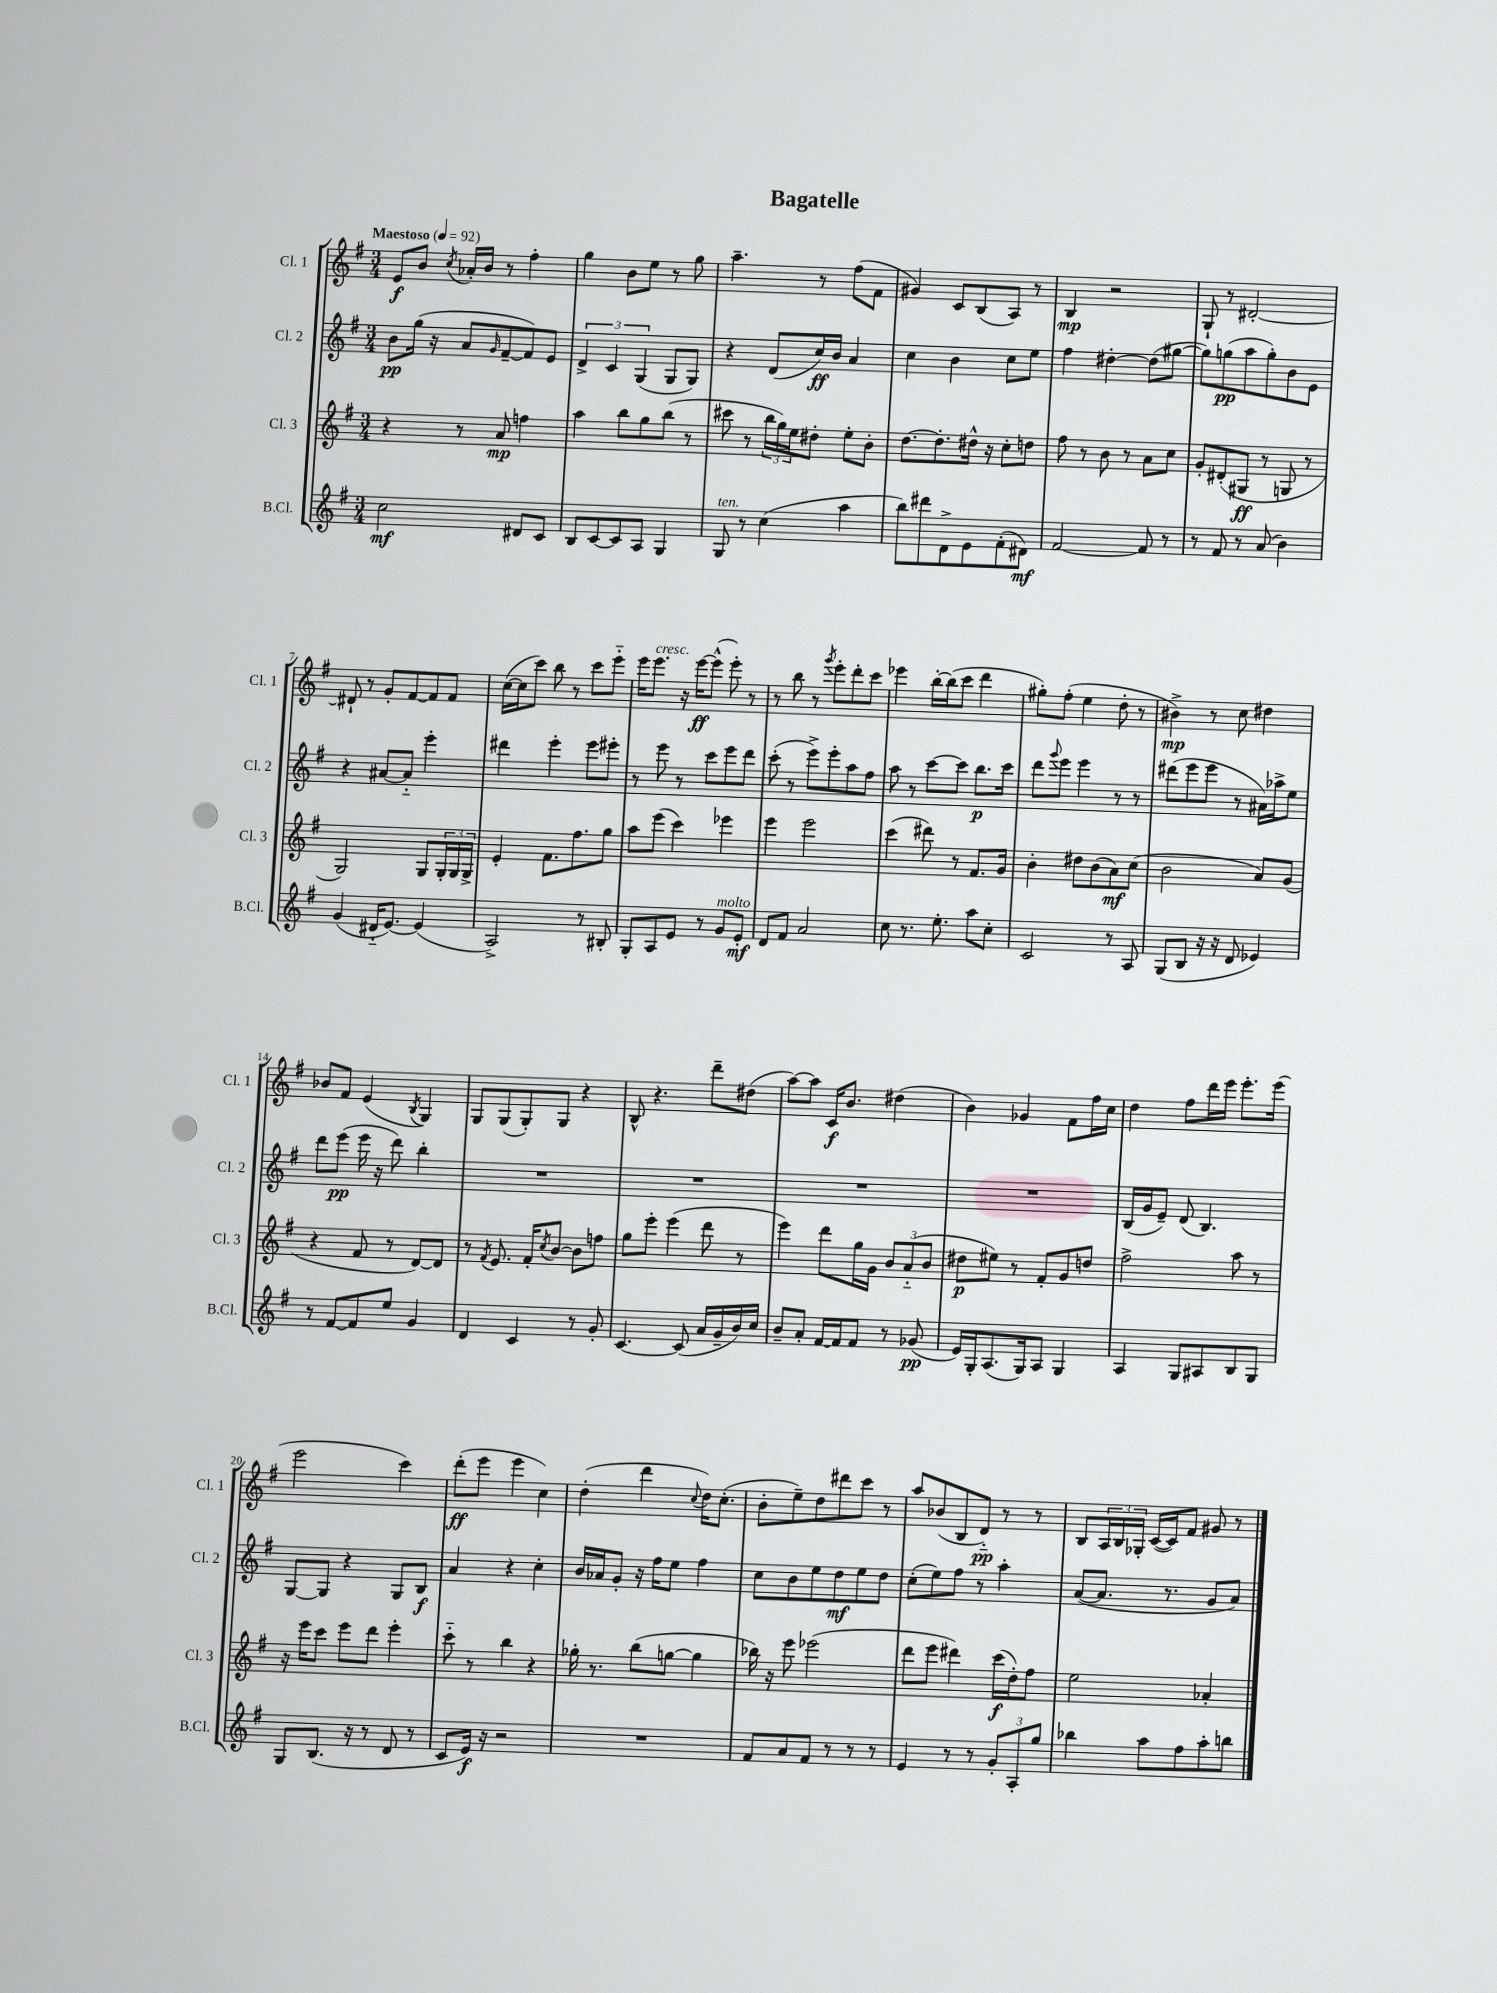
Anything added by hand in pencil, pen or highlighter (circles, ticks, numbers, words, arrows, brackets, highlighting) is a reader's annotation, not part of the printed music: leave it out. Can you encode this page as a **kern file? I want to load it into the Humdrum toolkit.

**kern	**kern	**kern	**kern
*staff4	*staff3	*staff2	*staff1
*clefG2	*clefG2	*clefG2	*clefG2
*k[f#]	*k[f#]	*k[f#]	*k[f#]
*M3/4	*M3/4	*M3/4	*M3/4
*MM92	*MM92	*MM92	*MM92
2cc\	4r	8b\L	8e/L
.	.	(16gg\Jk	8b/J
.	.	16r	.
.	.	.	8qcc/
.	8r	8a/L	16a-'/LL
.	.	.	16b/JJ
.	.	16qqg/	.
.	8a/	[8f#~/	8r
8d#/L	4ff\	8f#/])	4ff#'\
8c/J	.	8e/J	.
=	=	=	=
8B/L	4aa\	6d^/	4gg\
[8c/	.	.	.
.	.	6c/	.
8c/]	8bb\L	.	8b\L
.	.	(6G/	.
8A/J	8gg\	.	8ee\J
4G/	(8bb\J	8G/L	8r
.	8r	8G/J)	8gg\
=	=	=	=
8G/	8ccc#\	4r	4.aa~\
8r	8r	.	.
(4cc\	24bb\LL	(8d/L	.
.	24gg\)	.	.
.	24ee\J	.	.
.	8dd#'\J	16cc/L)	8r
.	.	16b/JJ	.
4aa\	8ee'\L	4a/	(8ff#\L
.	8b'\J	.	8f#\J
=	=	=	=
8bb\L)	[8.dd\L	4cc\	4g#/)
8ddd#\	.	.	.
.	8.dd'\]	.	.
8d^\	.	4b\	8c/L
8e\	16dd#^^\Jk	.	(8B/
.	16r	.	.
(8f#'\	8cc'\L	8cc\L	8A/J)
8d#\J)	8dd\J	8ee\J	8r
=	=	=	=
[2f#/	8ff#\	4ff#\	4B/
.	8r	.	.
.	8b\	[4dd#'\	2r
.	8r	.	.
8f#/]	8a\L	(8dd#\]L	.
8r	8cc\J	[8gg#\J	.
=	=	=	=
8r	8g'/L	8gg#\]L)	8G`/
8f#/	(8d#'/	(8gg\	8r
8r	8G#/J	8aa\	[2d#'/
(8a/	8r	8gg'\)	.
4b\)	8G/	8b\	.
.	8r	8e\J	.
=	=	=	=
(4g/	2G/)	4r	8d#`/]
.	.	.	8r
16d#'~/LK	.	[8a#/L	8g'/L
[8.e/J)	.	.	.
.	.	8a#'~/]J	[8f#/
(4e/]	8G/L	4eee'\	8f#/]
.	24G'/L	.	8f#/J
.	24G/	.	.
.	24G^/JJ	.	.
=	=	=	=
2A^/)	4e'/	4ddd#\	([16cc\LL
.	.	.	16cc\]J
.	.	.	8ccc\J)
.	8.f#\L	4eee'\	8bb\
.	.	.	8r
.	8.ff#\	.	.
8r	.	8eee\L	8ccc\L
8B#'/	8gg\J	8eee#'\J	8eee'~\J
=	=	=	=
8G'/L	8aa\L	8r	16eee\LK
.	.	.	8.eee\J
8A/	(8eee\J	8eee\	.
8e/J	4ccc\)	8r	16r
.	.	.	[16eee\LK
8r	.	8ccc\L	(8eee^^\]J
8g/L	4eee-\	8eee\	8eee'\)
8e'/J	.	8ddd\J	8r
=	=	=	=
8d/L	4eee\	(8ccc'\	8r
8f#/J	.	8r	8bb\
2a/	2eee\	8eee^\L)	8r
.	.	.	8qggg/
.	.	8eee'\	8eee'\L
.	.	8aa\	8ddd'\
.	.	8ff#\J	8ccc\J
=	=	=	=
8cc\	(4ccc\	8aa\	4eee-\
8.r	.	8r	.
.	8ddd#\)	[8ccc\L	[16bb'\LL
8.ee'\	.	.	(16bb\]J
.	8r	8ccc\]J	8ccc\J
8aa\L	8.f#/L	8.bb\L	4ddd\
8cc'\J	.	.	.
.	16g/Jk	16ccc\Jk	.
=	=	=	=
2c/	4b'\	8ddd\L	8gg#'\L)
.	.	8qqggg/	.
.	.	8eee\J	(8ff#'\J
.	8dd#\L	4eee\	4ee\
.	(8b\	.	.
8r	8a\)	8r	8dd'\
8A/	(8cc\J	8r	8r
=	=	=	=
(8G/L	2b\	(8ddd#\L	4b#^\)
8B/J	.	8eee\	.
16r	.	8eee\J	8r
16r	.	.	.
8d/	.	8r	8cc\
4e-/)	8a/L)	16a#\LL)	4dd#\
.	.	16aa-^\J	.
.	(8g/J	8ee\J	.
=	=	=	=
8r	4r	8ddd\L	8b-/L
[8f#/L	.	(8eee\J	8f#/J
8f#/]	8f#/	16eee\	(4e/
.	.	16r	.
8ee/J	8r	8ddd\)	.
.	.	.	8qB/
4g/	[8d/L)	4bb'\	4G/)
.	8d/]J	.	.
=	=	=	=
4d/	8r	2.r	8G/L
.	8qf#/	.	.
.	8.e/	.	(8G/
4c/	.	.	8G'/)
.	16f#'/LK	.	.
.	8qcc/	.	.
.	[8b/J	.	8G/J
8r	8b\]L	.	4r
8g'/	8ff\J	.	.
=	=	=	=
[4.c/	8gg\L	2.r	8B^^/
.	8eee'\J	.	4.r
.	(4eee\	.	.
(8c/]	.	.	.
16a/LL	8ddd\	.	8ddd~\L
16g~/	.	.	.
16b/)	8r	.	(8dd#\J
16cc/JJ	.	.	.
=	=	=	=
8b~/L	4eee\)	2.r	[8aa\L)
8a'/J	.	.	8aa\]J
[16f#/LL	8ddd\L	.	16c/LK
16f#/]J	.	.	8.b/J
8f#/J	16gg\L	.	.
.	16g\JJ	.	.
8r	12b/L	.	(4dd#\
.	(12a'~/	.	.
(8g-/	.	.	.
.	12b/J	.	.
=	=	=	=
16e/LL)	8dd#\L	2.r	4b\)
16G'/J	.	.	.
(8.A/	8ee#\J)	.	.
.	8r	.	4g-/
16G/k)	.	.	.
8A/J	8f#'/L	.	.
4G/	8g/	.	8f#\L
.	8dd/J	.	16ff#\L
.	.	.	16cc\JJ
=	=	=	=
4A/	2ff#^\	(16B/LL	4dd\
.	.	16g/J	.
.	.	8e~/J)	.
8G/L	.	(8d/	8ff#\L
8A#/	.	4.B/)	16ddd\L
.	.	.	16eee\JJ
8B/	8aa\	.	8.eee'\L
8G/J	8r	.	.
.	.	.	(16eee\Jk
=	=	=	=
8G/L	16r	[8G/L	2eee\
.	16eee\LK	.	.
(8.B/J	8ccc\J	8G/]J	.
.	8eee\L	4r	.
16r	.	.	.
8r	8ddd\J	.	.
8d/	4eee'\	8G/L	4ccc\)
8r	.	8B/J	.
=	=	=	=
8c/L	8ccc'~\	4a/	(8ddd'\L
16e/Jk)	8r	.	8eee\J
16r	.	.	.
2r	4bb\	4r	4eee\
.	4r	4cc'\	4cc\)
=	=	=	=
2.r	16gg-'\	16b/LL	(4dd'\
.	8.r	16a-/J	.
.	.	8g'/J	.
.	(8bb\L	16r	4ddd\
.	.	16ff#\LK	.
.	[8gg\J	8ee\J	.
.	.	.	8qqcc/
.	4gg\]	4ff#\	16dd\LK)
.	.	.	(8.cc'\J
=	=	=	=
8f#/L	16bb-\)	8cc\L	8b'\L
.	16r	.	.
8a/	8eee\	8b\	8ee~\)
8f#/J	(2eee-\	8ee\	8dd\
8r	.	8dd\	8ddd#\
8r	.	8ee\	8ccc\J
8r	.	8dd\J	8r
=	=	=	=
4e/	8ddd\L	(8cc'\L	8aa/L
.	8eee\J	8ee\)	(8b-/
8r	4ddd#\)	8ff#\J	8B/
8r	.	8r	8d'~/J)
12g'/L	(16ccc\LL	4aa'\	8r
.	16dd'\J)	.	.
12A'/	.	.	.
.	8ff#\J	.	8r
12gg/J	.	.	.
=	=	=	=
4bb-\	2ee\	([8a/L	8B/L
.	.	8.a/]J	24A/L
.	.	.	24B/
.	.	.	24G-'/JJ
8aa\L	.	.	([16c/LL
.	.	8.r	16c/]J)
8ff#\	.	.	8f#/J
8aa'\	4a-'/	8g/L	8g#/
8bb\J	.	8a/J)	8r
==	==	==	==
*-	*-	*-	*-
